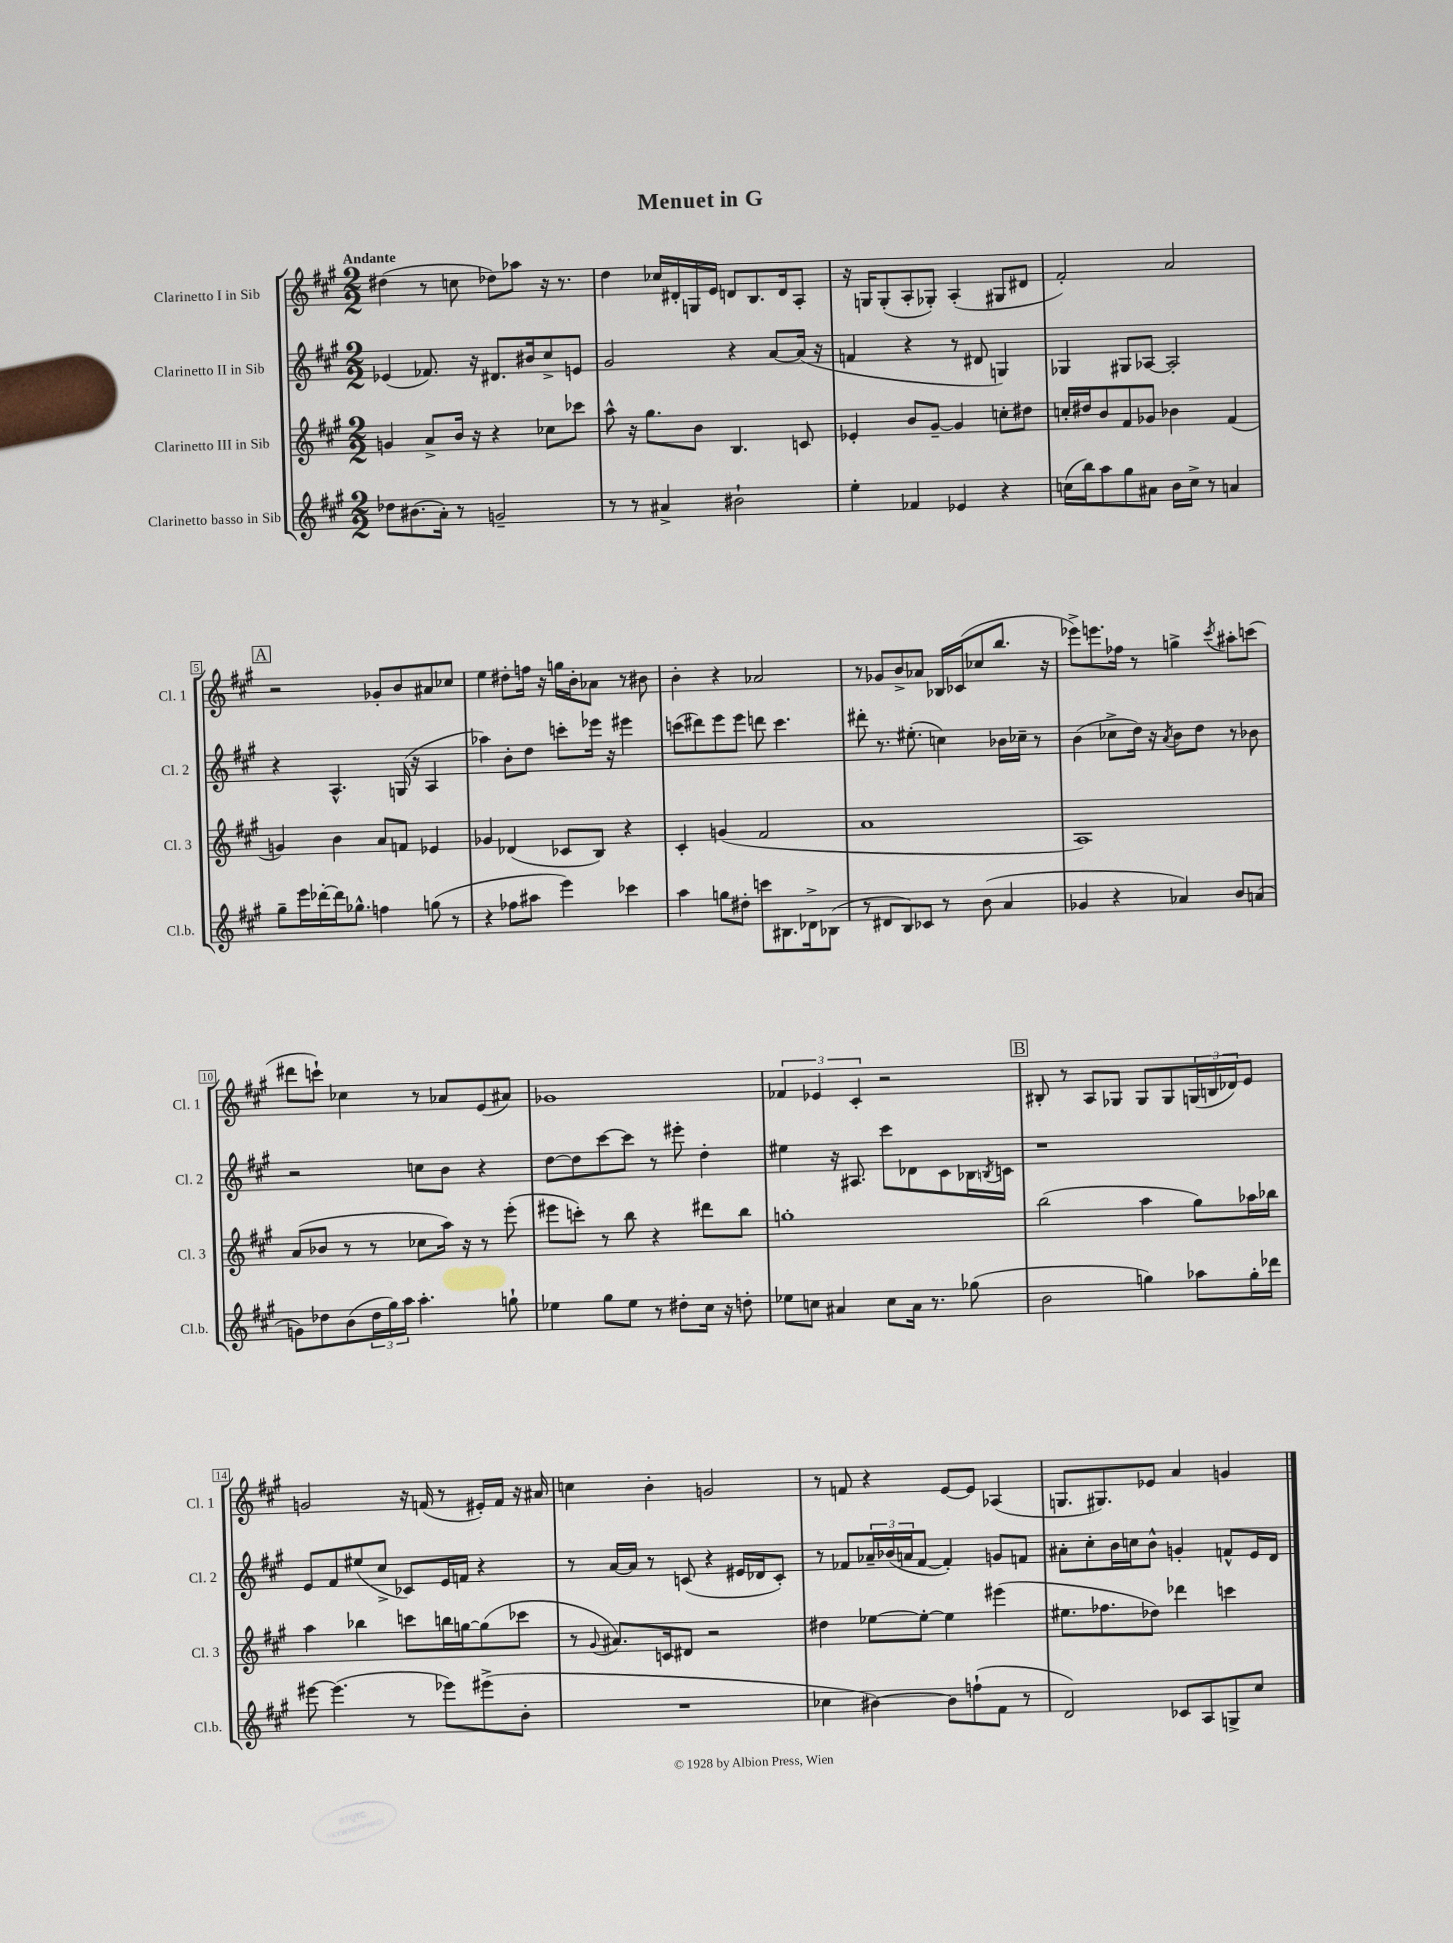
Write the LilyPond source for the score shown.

\header { title = "Menuet in G" }
<<
\new StaffGroup <<
\new Staff = "s0" \with { instrumentName = "Clarinetto I in Sib" shortInstrumentName = "Cl. 1" } {
    \clef treble \key a \major \numericTimeSignature \time 2/2 \tempo "Andante"
    dis''4( r8 c''8 des''8) aes''8 r16 r8. |
    d''4 ces''16 dis'16-. g16 e'16 d'8 b8. d'16 a8-. |
    r16 g16 g8-.( a8-. ges8-.) a4-.( gis8 dis'8 |
    fis'2-.) a'2 |
    \mark \markup { \box "A" } r2 ges'8-. b'8 ais'8 ces''8 |
    e''4 dis''8-. f''16 r16 g''16 b'16-. aes'8 r8 bis'8 |
    b'4-. r4 aes'2 |
    r8 ges'8 b'8-> aes'8 bes16 ces'16( ces''8 b''8. r16 |
    ees'''8->) e'''8. fes''16 r8 g''4-> \acciaccatura { cis'''8 } ais''8-. c'''8( |
    dis'''8 c'''8-!) ces''4 r8 aes'8 e'8( ais'8) |
    ges'1 |
    \tuplet 3/2 { fes'4 ees'4 cis'4-. } r2 |
    \mark \markup { \box "B" } bis8-. r8 a8 ges8 ges8 ges8 \tuplet 3/2 { g16( b16 des'16) } e'8 |
    g'2 r16 f'16( r8 eis'16-.) f'16 r16 ais'16 |
    c''4 b'4-. g'2 |
    r8 f'8 r4 e'8~ e'8 aes4( |
    g8. gis8.) ees'8 a'4 g'4 \bar "|." |
}
\new Staff = "s1" \with { instrumentName = "Clarinetto II in Sib" shortInstrumentName = "Cl. 2" } {
    \clef treble \key a \major \numericTimeSignature \time 2/2
    ees'4( fes'8.) r16 dis'8. bis'16 cis''8-> e'8 |
    gis'2 r4 a'8~ a'16( r16 |
    f'4 r4 r8 dis'8 g4) |
    ges4 gis8 aes8~ aes2-. |
    \mark \markup { \box "A" } r4 a4.-^ g16( r16 a4 |
    aes''4) b'8-. d''8 c'''8-. ees'''16 r16 eis'''4 |
    c'''8( dis'''8) e'''8 e'''8 d'''8 c'''4. |
    dis'''8-. r8. eis''8.-.( c''4) bes'16 ces''16-- r8 |
    b'4( ces''8-> d''16) r16 \acciaccatura { a'8 } b'8 d''8 r8 bes'8 |
    r2 c''8 b'8 r4 |
    d''8~ d''8 cis'''8~ cis'''8 r8 eis'''8-. d''4-. |
    eis''4 r16 ais8. cis'''8 des'8 cis'8 bes16 \acciaccatura { b8 } c'16 |
    \mark \markup { \box "B" } r1 |
    e'8 fis'8 eis''8( cis''8-> ces'8) e'16 f'16 r4 |
    r8 a'16~ a'16 r8 c'8( r4 eis'16 des'16 c'8-.) |
    r8 fes'8 \tuplet 3/2 { aes'16-- bes'16( a'16 } fes'8~ fes'4-.) g'8 f'8 |
    ais'8-. cis''8-. b'16 c''16 b'8-^ g'4-. f'8-^ e'16 d'16 \bar "|." |
}
\new Staff = "s2" \with { instrumentName = "Clarinetto III in Sib" shortInstrumentName = "Cl. 3" } {
    \clef treble \key a \major \numericTimeSignature \time 2/2
    g'4 a'8-> b'16 r16 r4 ces''8 ces'''8 |
    a''8-^ r16 gis''8. b'8 b4. c'8 |
    ees'4-. b'8 gis'8~-- gis'4 c''8-. dis''8 |
    c''16-. dis''16 b'8 fis'8 ges'8 bes'4 fis'4( |
    \mark \markup { \box "A" } g'4) b'4 a'8 f'8 ees'4 |
    ges'4 des'4( ces'8 b8) r4 |
    cis'4-. g'4( fis'2 |
    a'1 |
    a1) |
    a'8( bes'8 r8 r8 ces''8 a''16) r16 r8 e'''8-.( |
    eis'''8 c'''8-.) r8 b''8 r4 dis'''8 b''8 |
    g''1-. |
    \mark \markup { \box "B" } b''2( a''4 gis''8) aes''16 bes''16 |
    a''4 bes''4 c'''8 b''16 g''16~ g''8( ces'''8 |
    r8 \appoggiatura { gis'8 } ais'8.) c'16 dis'8 r2 |
    dis''4 ees''8~ ees''8~-. ees''4 eis'''4( |
    eis''8. fes''8. des''8) des'''4 c'''4 \bar "|." |
}
\new Staff = "s3" \with { instrumentName = "Clarinetto basso in Sib" shortInstrumentName = "Cl.b." } {
    \clef treble \key a \major \numericTimeSignature \time 2/2
    des''8 bis'8.( a'16-.) r8 g'2-- |
    r8 r8 ais'4-> bis'2-! |
    e''4-. fes'4 ees'4 r4 |
    c''16( b''16) a''8 gis''8 ais'8 b'16 c''16-> r8 a'4 |
    \mark \markup { \box "A" } gis''8-- e'''16 des'''16~-. des'''16 ges''8.-^ f''4 g''8( r8 |
    r4 fes''8 ais''8 e'''4) ces'''4 |
    a''4 g''8 dis''8-. c'''8 bis8. des'16-> bes8( |
    r8 dis'8 b8) ces'8 r8 b'8( a'4 |
    ges'4 r4 aes'4) b'8 a'8( |
    g'8) des''8 b'8( \tuplet 3/2 { des''16 gis''16) a''16 } a''4.-. g''8-! |
    ees''4 gis''8 ees''8 r8 dis''8-. cis''16 r16 d''8-. |
    ees''8 c''8 ais'4 c''8 ais'16 r8. ges''8( |
    \mark \markup { \box "B" } b'2 g''4) aes''8 g''16-. des'''16 |
    eis'''8~ eis'''4.( r8 ees'''8) eis'''8->( b'8-. |
    R1 |
    ces''4 bis'4~) bis'8 f''8-!( fis'8 r8 |
    d'2) ces'8 a8 g8-> cis''8 \bar "|." |
}
>>
>>
\layout { \context { \Score \override BarNumber.stencil = #(make-stencil-boxer 0.1 0.3 ly:text-interface::print) } }
